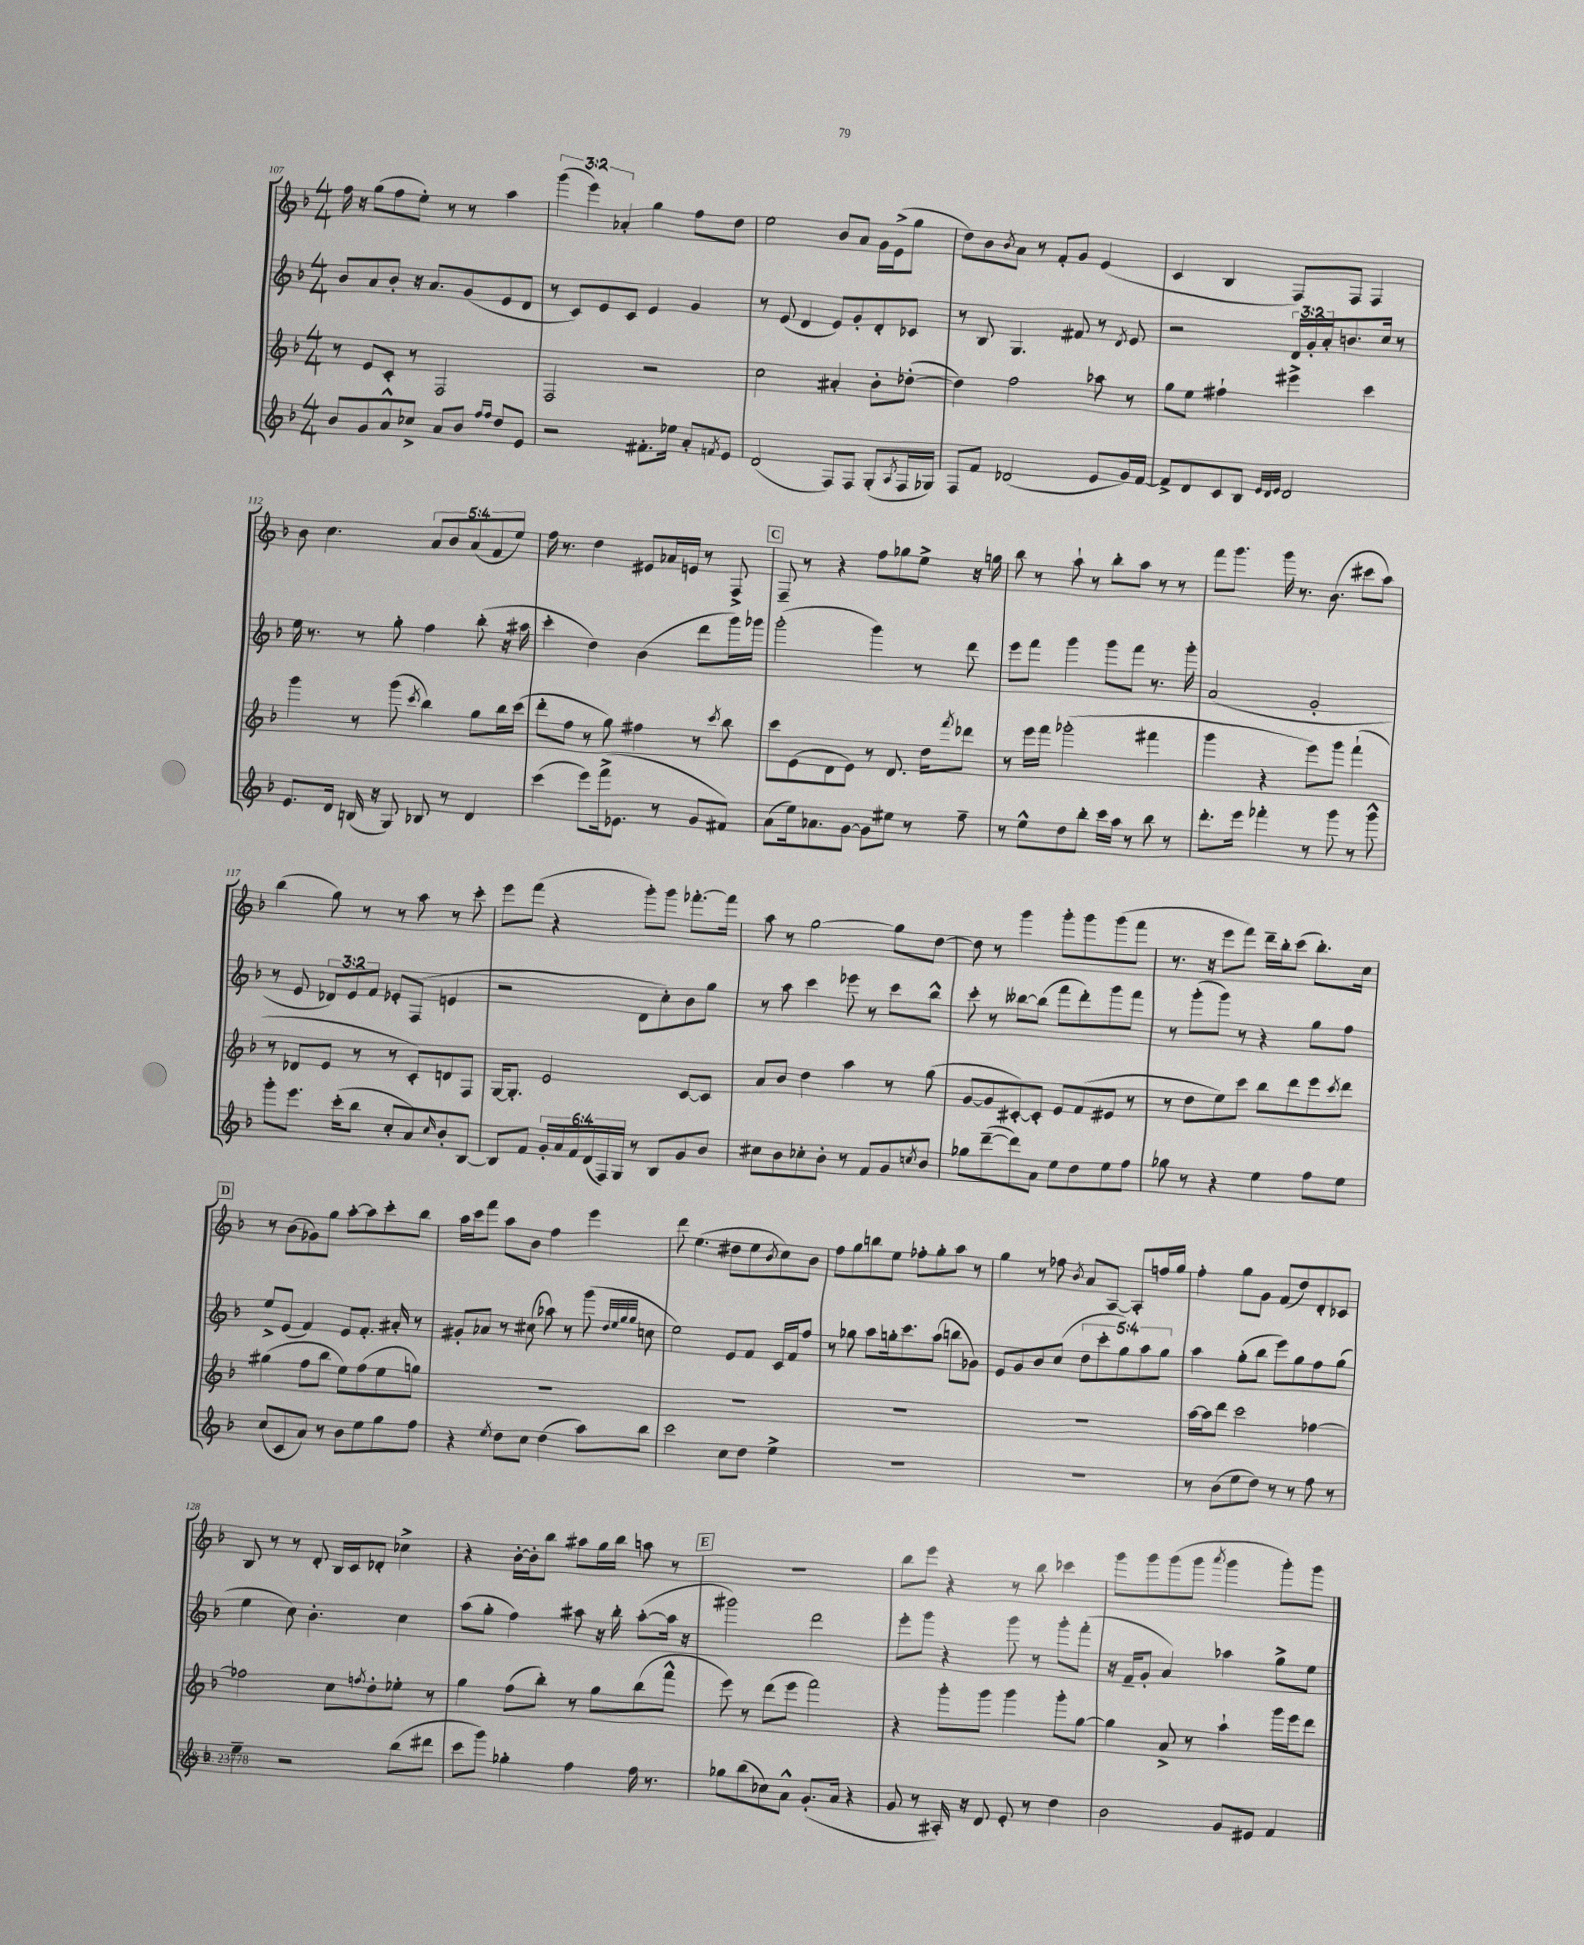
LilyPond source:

<<
\new StaffGroup <<
\new Staff = "s0" {
    \clef treble \key f \major \numericTimeSignature \time 4/4 \override Staff.TupletNumber.text = #tuplet-number::calc-fraction-text
    f''16 r16 g''8( f''8 e''8-.) r8 r8 a''4 |
    \tuplet 3/2 { g'''4( e'''4) aes'4-. } g''4 f''8 d''8 |
    e''2 bes'8 a'8 g'16 e'16->( g''8 |
    d''8) bes'8 \acciaccatura { bes'8 } a'8 r8 f'8-. g'8 e'4( |
    c'4 bes4 f8) f8 f4 |
    bes'8 c''4. \tuplet 5/4 { a'8 bes'8 a'8( f'8 e''8) } |
    f''16 r8. d''4 eis'8 aes'16 e'16 r8 f8-> |
    \mark \markup { \box "C" } f8-- r8 r4 f''8 ges''8 e''8-> r16 g''16 |
    bes''8 r8 a''8-! r8 bes''8-. a''8 r8 r8 |
    f'''8 g'''8. g'''16 r8. bes'8.( cis'''8 a''8) |
    bes''4( g''8) r8 r8 a''8 r8 c'''8-. |
    e'''8 f'''8( r4 g'''8-.) g'''8 fes'''8.~-. fes'''16 |
    a''8 r8 g''2~ g''8 d''8~ |
    d''8 r8 g'''4 g'''8-. g'''8 g'''8( f'''8 |
    r8. r16 e'''8 f'''8) d'''16-- bes''16-. c'''8( bes''8.-.) c''16 |
    \mark \markup { \box "D" } r8 bes'8( ges'8) g''8 a''8~-. a''8 c'''8-. bes''8 |
    a''16 c'''16 f'''8 a''8 bes'8 f''4 e'''4 |
    d'''8 e''4.( dis''8 e''8 \acciaccatura { bes'8 } c''8) bes'8 |
    f''8 g''8 b''8 e''8 fes''8-. g''8-. a''8 r8 |
    g''4 r8 fes''8 \acciaccatura { bes'8 } a'8 a8~ a8-. f''16 g''16 |
    f''4-. g''8 g'8 f'8( d''8) d'8-. ces'8 |
    bes8 r8 r8 d'8-. bes16 c'16 des'8-. ces''4-> |
    r4 bes'16~-. bes'16-. bes''8 ais''8 g''16 bes''16 a''8 r8 |
    \mark \markup { \box "E" } R1 |
    bes''8 e'''8 r4 r8 bes''8 ces'''4 |
    g'''8 g'''8 g'''8( g'''8 \acciaccatura { a'''8 } g'''4 g'''8-.) g'''8 \bar "|." |
}
\new Staff = "s1" {
    \clef treble \key f \major \numericTimeSignature \time 4/4 \override Staff.TupletNumber.text = #tuplet-number::calc-fraction-text
    bes'8 a'8 bes'8-. r16 a'8. g'8( e'8 d'8 |
    r8 c'8) e'8 c'8 e'4 g'4 |
    r8 e'8( d'4 e'8) g'8-. d'8-. ces'8 |
    r8 bes8 g4. fis'8 r8 \acciaccatura { d'8 } e'8 |
    r2 \tuplet 3/2 { d'16 g'16-. a'16-. } b'8. c''16 r8 |
    e''16 r8. r8 g''8-. f''4 bes''8-.( r16 ais''16 |
    c'''4-. d''4) bes'4( d'''8 g'''16) ges'''16 |
    \mark \markup { \box "C" } g'''2-.( g'''4) r8 d'''8 |
    e'''8 f'''8 g'''4 g'''8 f'''8 r8. g'''16-. |
    a'2( g'2-. |
    r8 e'8 \tuplet 3/2 { des'8) e'8 f'8 } ees'8-. f8( e'4 |
    r2 d'8 c''8-.) bes'8 g''8 |
    r8 a''8 c'''4 ees'''8 r8 c'''8 bes''8-^ |
    c'''8-. r8 beses''8~ beses''8( f'''8 d'''8-.) g'''8 f'''8 |
    r8 g'''8-.( g'''8) r8 r4 g''8 f''8 |
    \mark \markup { \box "D" } e''8-> e'8( f'4) e'8 f'8.-. ais'16-. r8 |
    gis'8-. aes'8 r8 cis''8( aes''8) r8 g'''8( \grace { d''32 e''32 g''32 g''32 } c''8 |
    e''2) e'8 f'8 c'16 f'16 f''8 |
    r8 ges''8 a''8 g''16-. c'''8. a''8( b''8 ges'8) |
    e'8 g'8 bes'8 c''8( \tuplet 5/4 { d''8 c'''8-. g''8) a''8 g''8 } |
    a''4 g''8-.( bes''8 e'''8) g''8 f''8 g''8( |
    e''4 c''8) bes'4.-. c''4 |
    a''8( g''8-. f''4) ais''8 r16 bes''16-. ais''8~-.( ais''16 r16 |
    \mark \markup { \box "E" } gis'''2) d'''2 |
    e'''8-. g'''8 r4 g'''8 r8 g'''8-. f'''8-.( |
    r16 f'16-- g'8-. a'4) aes''4 g''8-> e''8 \bar "|." |
}
\new Staff = "s2" {
    \clef treble \key f \major \numericTimeSignature \time 4/4
    r8 e'8 c'8-. r8 f2 |
    f2 r2 |
    c''2 ais'4-. bes'8-. des''8~-.( |
    des''4) f''2 aes''8 r8 |
    g''8 e''8 fis''4-! eis'''4-> c'''4 |
    g'''4 r8 g'''8( \acciaccatura { c'''8 } bes''4) g''8 bes''16 c'''16( |
    d'''8-. f''8 r8 g''8) fis''4 r8 \acciaccatura { c'''8 } bes''8 |
    \mark \markup { \box "C" } c'''8 e'8( d'8 e'8) r8 d'8. d''16 \acciaccatura { f'''8 } des'''8 |
    r8 e'''16 f'''16 ges'''2-.( fis'''4 |
    g'''4 r4 e'''8) g'''8 f'''4-!( |
    r8 des'8 e'8 r8 r8 c'8-.) d'8 f8 |
    g16~ g8.-. e'2 c'8~ c'8 |
    a'8 bes'8 d''4 a''4 r8 g''8( |
    g'8~ g'8 cis'8~-.) cis'8-. e'8 f'8( eis'8 r8 |
    r8 d''8 e''8) c'''8 bes''8 d'''8 e'''8 \acciaccatura { c'''8 } d'''8 |
    \mark \markup { \box "D" } gis''4( f''8 bes''8 e''8) f''8( e''8 g''8) |
    R1 |
    R1 |
    R1 |
    R1 |
    a''16~ a''16 d'''8 c'''2 fes''4~ |
    fes''2 c''8 \acciaccatura { f''8 } d''8-. ees''8-. r8 |
    g''4 f''8( bes''8-.) r8 g''8 bes''8( f'''8-^ |
    \mark \markup { \box "E" } e'''8) r8 d'''8( e'''8 f'''2) |
    r4 g'''8-. g'''8 g'''4 g'''8-. g''8~ |
    g''4 a'8-> r8 a''4-! g'''16 e'''16 d'''8 \bar "|." |
}
\new Staff = "s3" {
    \clef treble \key f \major \numericTimeSignature \time 4/4 \override Staff.TupletNumber.text = #tuplet-number::calc-fraction-text
    bes'8 g'8 a'8-^ ces''8-> a'8 bes'8 \grace { f''16 f''16 } d''8 e'8 |
    r2 fis'8.-. ees''16 a'8-. \acciaccatura { f'8 } e'8 |
    d'2( f8) f8 g8-.( \acciaccatura { a8 } f16 ges16) |
    f8 f'8 des'2( e'8 g'16) f'16~ |
    f'8-> d'8 c'8 bes8 \grace { e'32 d'32 e'32 } d'2 |
    e'8. d'16 b16( r16 g8) bes8 r8 d'4 |
    c'''4( e'''8) f'''16->( ees'8. r8 g'8 fis'8) |
    \mark \markup { \box "C" } a'8( e''16) aes'8. g'8~ g'8 eis''8 r8 f''8-- |
    r8 e''8-^ d''8 bes''8-. c'''16 a''16 r8 bes''8 r8 |
    d'''8.-. e'''16 fes'''4-. r8 g'''8 r8 g'''8-^ |
    g'''8-. e'''8. c'''16-.( bes''8 c''8-. a'8) \grace { c''16 } bes'8-. bes8~ |
    bes8 f'8 \tuplet 6/4 { g'16-. a'16 f'16 d'16( f16) g16 } r8 bes8 g'8 bes'8 |
    cis''8 bes'8 ces''8-. bes'8-. r8 f'8 g'8 \acciaccatura { c''8 } bes'8 |
    ges''8 d'''8~--( d'''8) a'8 e''8 d''8 e''8 f''8 |
    ges''8 r8 r4 e''4 f''8 e''8 |
    \mark \markup { \box "D" } c''8( c'8 a'8) r8 bes'8 e''8 g''8 f''8 |
    r4 \acciaccatura { e''8 } d''8 c''8 d''4( a''8) bes''8 |
    c'''2 c''8 d''8 e''4-> |
    R1 |
    R1 |
    r8 bes'8( e''8 d''8) r8 r8 f''8 r8 |
    e''4-- r2 bes''8( dis'''8 |
    c'''8 g'''8) ges''4-. f''4 f''16 r8. |
    \mark \markup { \box "E" } ges''8 bes''8( ces''8) a'8-^ g'8.-.( a'16 r4 |
    g'8 r8 ais16-.) r16 d'8 e'8-. r8 d''4 |
    bes'2 g'8 eis'8 f'4 \bar "|." |
}
>>
>>
\layout { \context { \Score currentBarNumber = #107 } }
